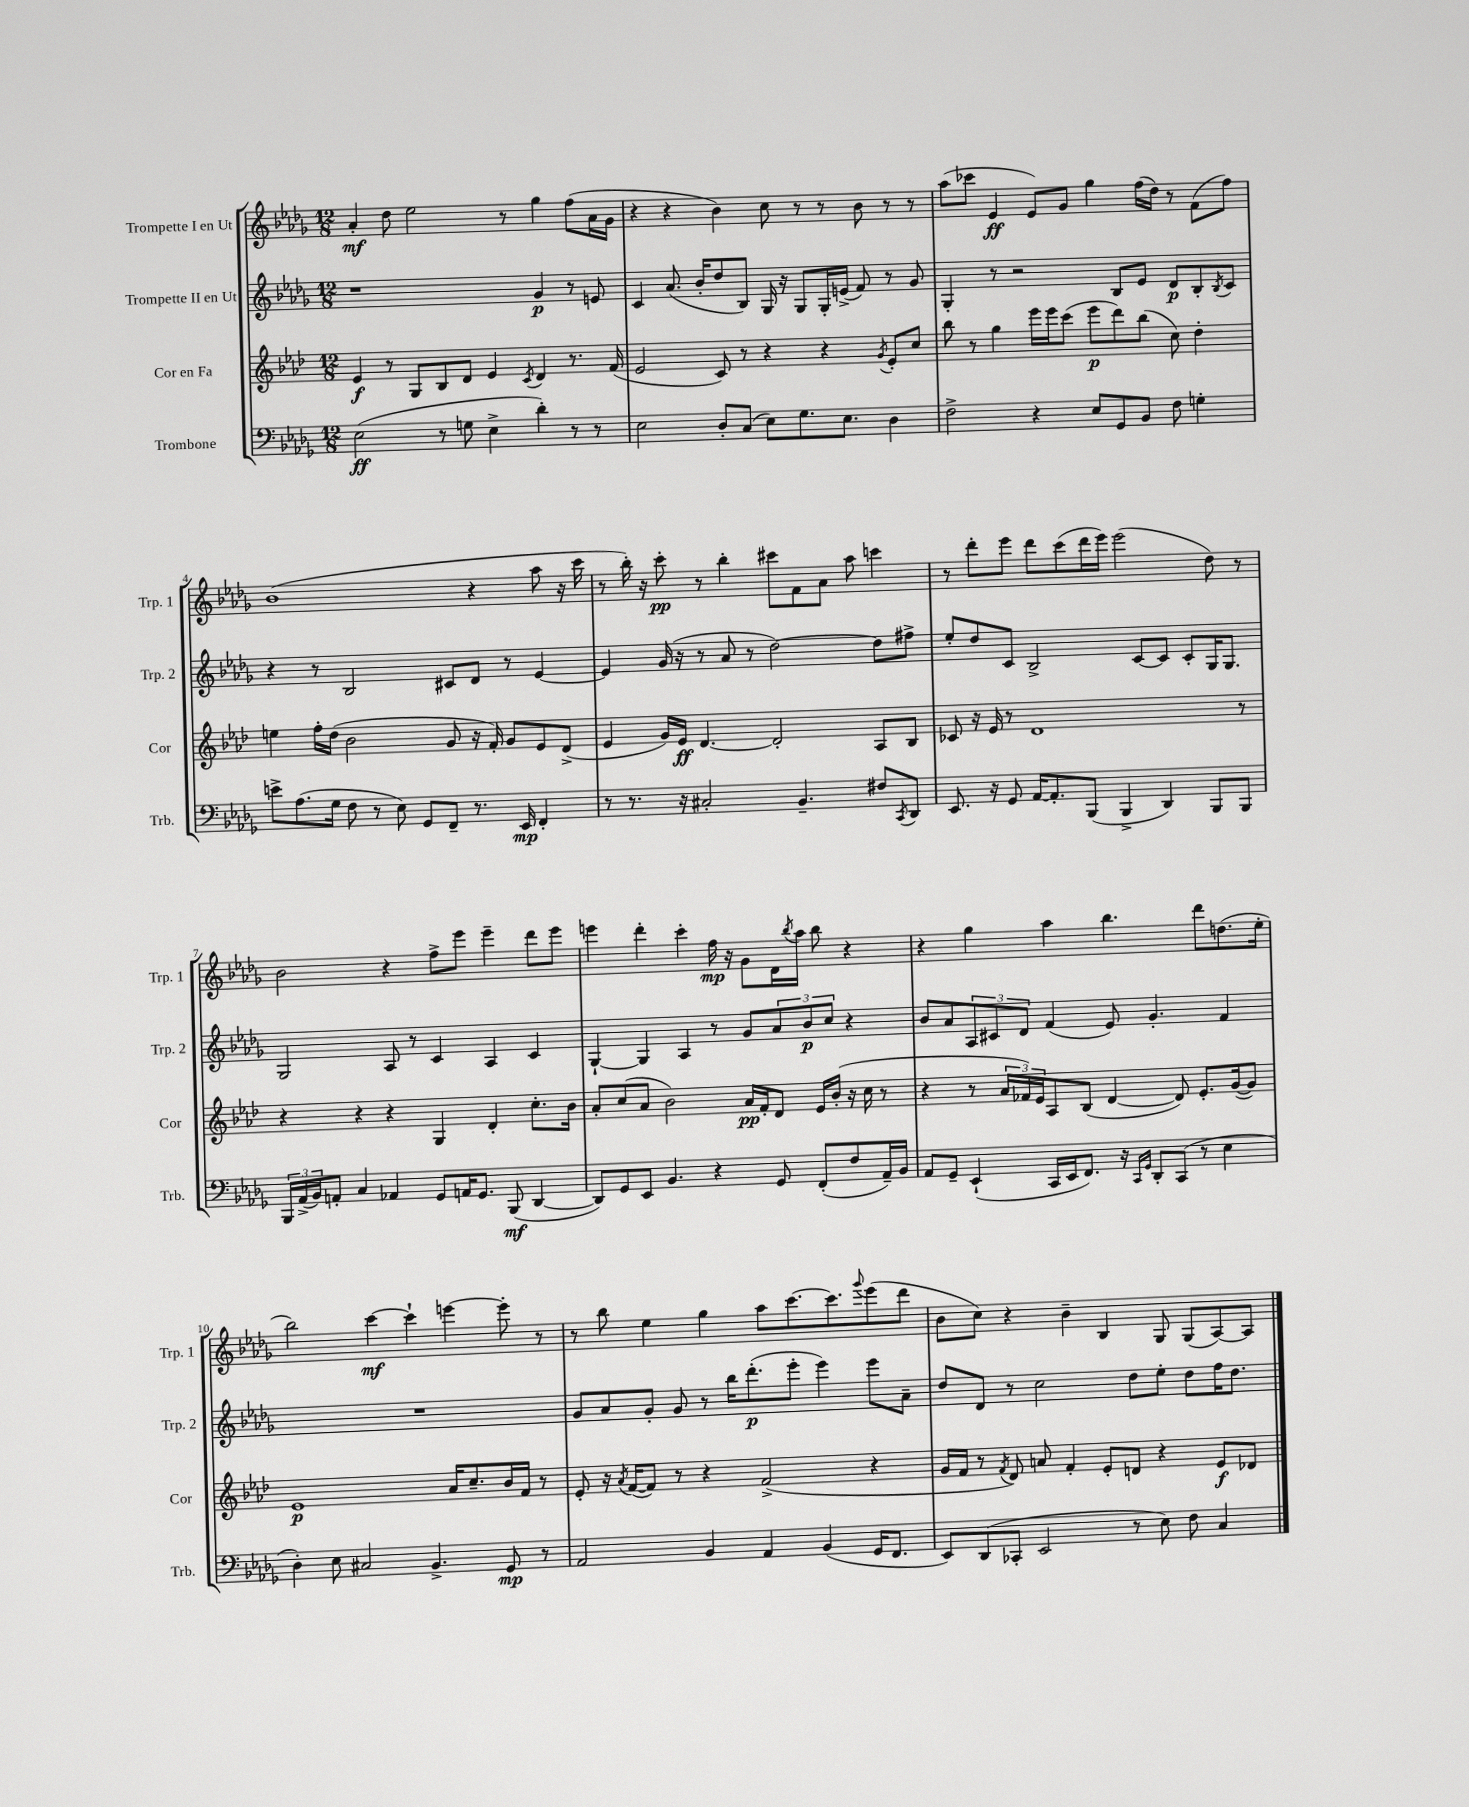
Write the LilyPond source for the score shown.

<<
\new StaffGroup <<
\new Staff = "s0" \with { instrumentName = "Trompette I en Ut" shortInstrumentName = "Trp. 1" } {
    \clef treble \key des \major \numericTimeSignature \time 12/8
    aes'4-.\mf des''8 ees''2 r8 ges''4 f''8( aes'16 ges'16 |
    r4 r4 bes'4) c''8 r8 r8 bes'8 r8 r8 |
    aes''8( ces'''8 ees'4\ff ees'8) ges'8 ges''4 f''16( des''16) r8 f'8( f''8) |
    bes'1( r4 aes''8 r16 c'''16 |
    r8 bes''16-.) r16 c'''8-.\pp r8 bes''4-. cis'''8 f'8 aes'8 aes''8 c'''4 |
    r8 des'''8-. ees'''8 des'''8 c'''8( des'''16 ees'''16) ees'''2( des''8) r8 |
    bes'2 r4 f''8-> ees'''8 ees'''4-- des'''8 ees'''8 |
    e'''4 des'''4-. c'''4-. f''16\mp r16 ges'8 des'16 \acciaccatura { bes''8 } aes''16 bes''8 r4 |
    r4 ges''4 aes''4 bes''4. des'''8 d''8.( ees''16-. |
    bes''2) c'''4~\mf c'''4-! e'''4~ e'''8-. r8 |
    r8 bes''8 ees''4 ges''4 aes''8 c'''8.~ c'''8. \appoggiatura { ges'''8 } ees'''8( des'''8 |
    bes'8 c''8) r4 bes'4-- bes4 ges8 ges8( aes8~) aes8 \bar "|." |
}
\new Staff = "s1" \with { instrumentName = "Trompette II en Ut" shortInstrumentName = "Trp. 2" } {
    \clef treble \key des \major \numericTimeSignature \time 12/8
    r1 ges'4\p r8 e'8 |
    c'4 aes'8.( bes'16-. des''8 bes8) ges16 r16 ges8 ges16-. e'16->( f'8) r8 ges'8 |
    ges4-. r8 r2 bes8 ees'8 des'8\p bes8-. \acciaccatura { bes8 } c'8 |
    r4 r8 bes2 cis'8 des'8 r8 ees'4~ |
    ees'4 ges'16( r16 r8 aes'8 r8 des''2~) des''8 fis''8-> |
    ees''8-. des''8 c'8 bes2-> c'8~ c'8 c'8-. ges16 ges8. |
    ges2 aes8 r8 c'4 aes4 c'4 |
    ges4~-! ges4 aes4 r8 ges'8 \tuplet 3/2 { aes'8 bes'8\p c''8 } r4 |
    bes'8 aes'8 \tuplet 3/2 { aes8 cis'8 des'8 } f'4( ees'8) ges'4.-. f'4 |
    R1. |
    ges'8 aes'8 ges'8-. ges'8 r8 bes''16 des'''8.-.\p( ees'''8-. ees'''4) ees'''8 aes'8-- |
    des''8 des'8 r8 c''2 des''8 ees''8-. des''8 f''16 des''8. \bar "|." |
}
\new Staff = "s2" \with { instrumentName = "Cor en Fa" shortInstrumentName = "Cor" } {
    \clef treble \key aes \major \numericTimeSignature \time 12/8
    ees'4\f r8 g8 bes8 des'8 ees'4 \acciaccatura { c'8 } des'4 r8. f'16( |
    ees'2 c'8) r8 r4 r4 \acciaccatura { g'8 } ees'8-. c''8 |
    bes''8 r8 g''4 ees'''16 ees'''16 c'''8( ees'''8\p des'''8) bes''8( c''8) des''4-. |
    e''4 f''16-. des''16( bes'2 g'8 r16 f'16-.) g'8 ees'8 des'8->( |
    ees'4 g'16) ees'16\ff des'4.~ des'2-. aes8 bes8 |
    ces'8 r16 ees'16 r8 des'1 r8 |
    r4 r4 r4 g4 des'4-. c''8.-. bes'16 |
    aes'8-. c''8( aes'8 bes'2) aes'16\pp f'16-. des'8 ees'16 bes'16-.( r16 c''16 r8 |
    r4 r8 \tuplet 3/2 { aes'16 fes'16) ees'16 } aes8 bes8( des'4~ des'8) ees'8.-. g'16~( g'8) |
    ees'1\p aes'16 c''8.-- bes'16 f'16 r8 |
    ees'8-. r16 \acciaccatura { aes'8 } f'16~( f'8) r8 r4 f'2->( r4 |
    g'16 f'16 r8 \acciaccatura { f'8 } des'8) a'8 f'4-. ees'8-. d'8 r4 ees'8\f des'8 \bar "|." |
}
\new Staff = "s3" \with { instrumentName = "Trombone" shortInstrumentName = "Trb." } {
    \clef bass \key des \major \numericTimeSignature \time 12/8
    ees2\ff( r8 g8 ees4-> des'4-.) r8 r8 |
    ees2 des8-. c8( ees8) ges8. ees8. des4 |
    f2-> r4 ees8 ges,8 bes,8 f8 g4-. |
    e'8-> aes8.( ges16 f8 r8 ees8) ges,8 f,8-- r8. ees,16\mp f,4-. |
    r8 r8. r16 cis2-. bes,4.-- fis8 \acciaccatura { c,8 } des,8 |
    ees,8. r16 ges,8 aes,16~ aes,8.-. bes,,8( bes,,4-> des,4) bes,,8 bes,,8 |
    \tuplet 3/2 { bes,,16 aes,16->( bes,16) } a,8-. c4 aes,4 ges,8 a,16 ges,8. bes,,8\mf( des,4~ |
    des,8) ges,8 ees,8 bes,4. r4 ges,8 f,8-.( f8 aes,16--) bes,16 |
    aes,8 ges,8-- ees,4-!( c,16 ees,16 f,8.) r16 \grace { c,16 ges,16 } des,8-. c,8( r8 ees4 |
    des4-.) ees8 cis2 bes,4.-> ges,8\mp r8 |
    aes,2 bes,4 aes,4 bes,4( ges,16 f,8. |
    ees,8) des,8( ces,8-. ees,2 r8 ees8) f8 c4 \bar "|." |
}
>>
>>
